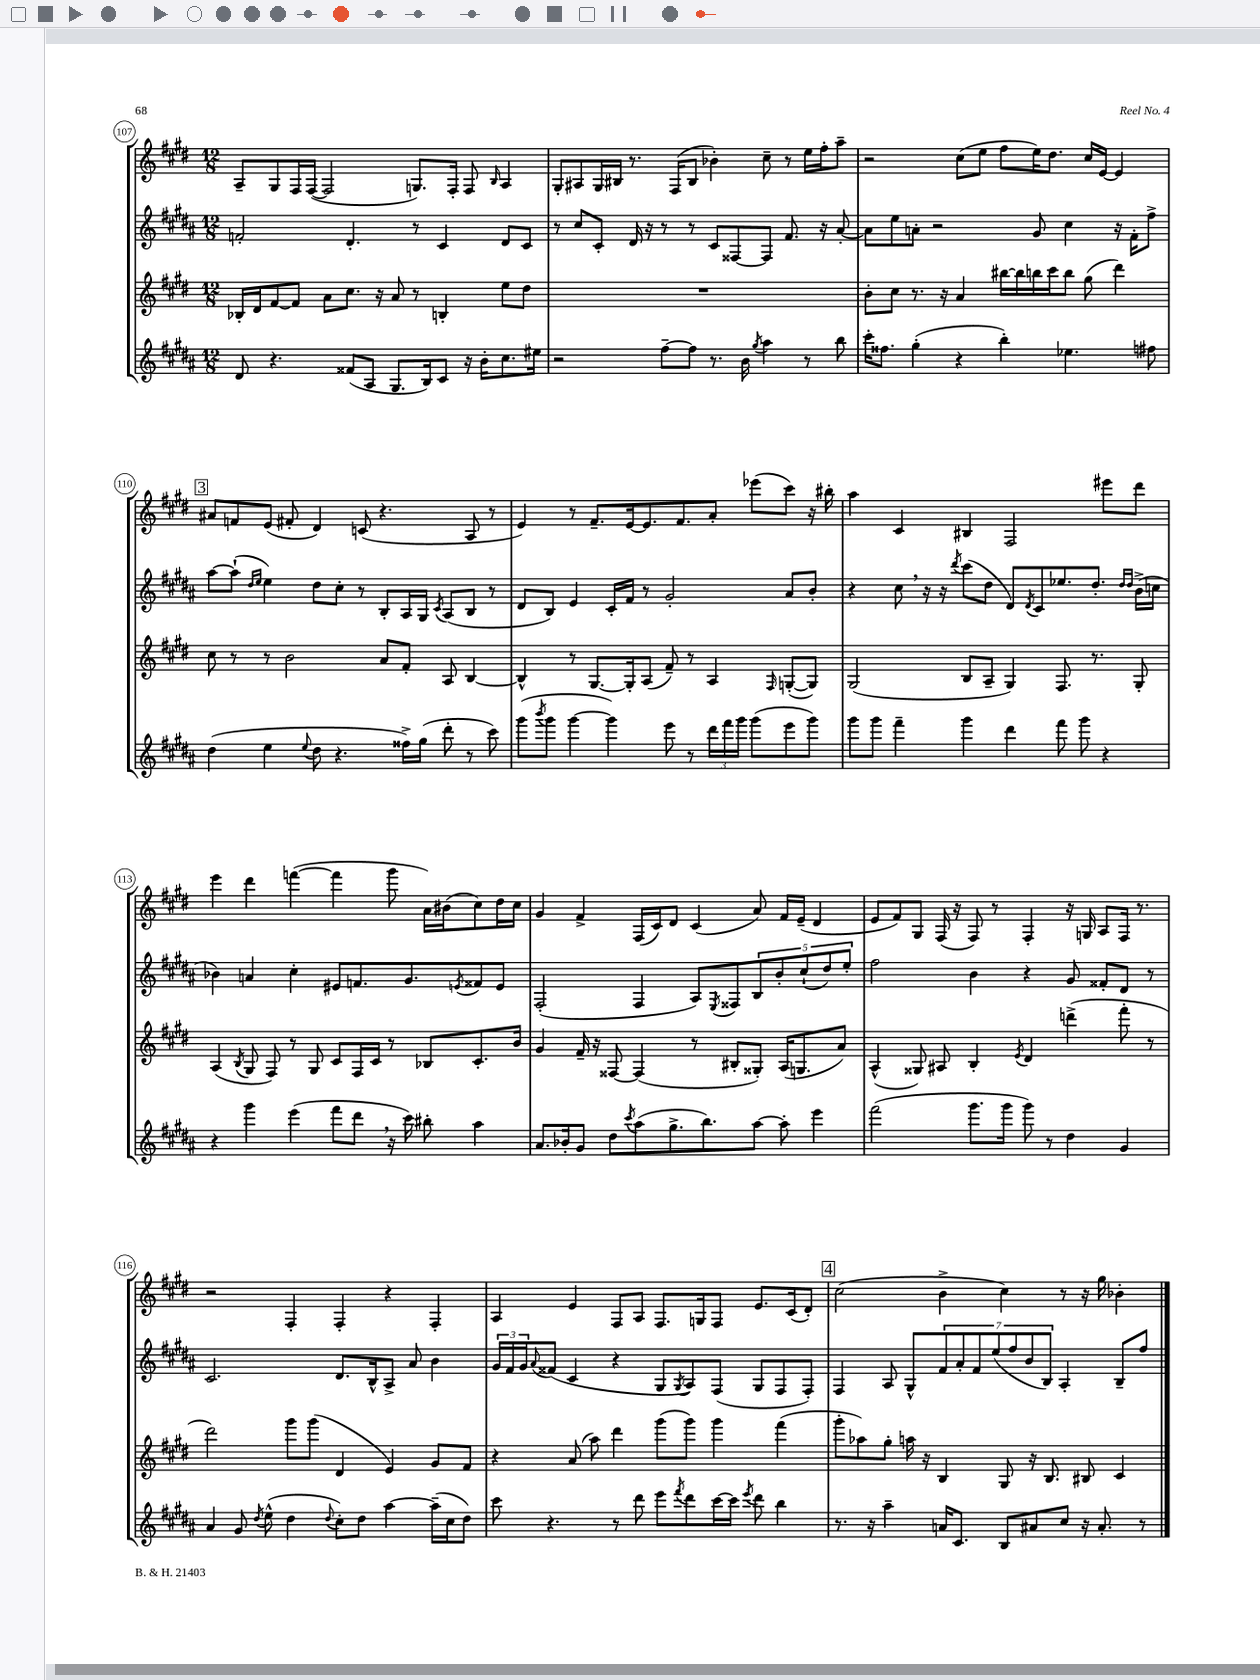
<<
\new StaffGroup <<
\new Staff = "s0" {
    \clef treble \key e \major \numericTimeSignature \time 12/8
    a8-- gis8 fis16 fis16~( fis2 g8.) fis16-. fis8 \grace { b16 } a4 |
    gis8-. ais8 gis16 bis16 r8. fis16( bis8 bes'4-.) cis''8-- r8 e''16 fis''16-. a''8-- |
    r2 cis''8( e''8 fis''8 e''16) dis''8. cis''16 e'16~ e'4 |
    \mark \markup { \box "3" } ais'8 f'8 e'8( fis'8-. dis'4) c'8( r4. a8 r8 |
    e'4) r8 fis'8.-- e'16~ e'8. fis'8. a'8-. ees'''8( cis'''8) r16 bis''16-. |
    a''4 cis'4 bis4 fis2 eis'''8 dis'''8 |
    e'''4 dis'''4 f'''4~( f'''4 gis'''8 a'16) bis'16( cis''8) dis''16 cis''16 |
    gis'4 fis'4-> fis16( cis'16) dis'8 cis'4( a'8) fis'16 e'16--( dis'4 |
    e'8 fis'8) gis8 fis16( r16 fis8) r8 fis4-. r16 g16 a8 fis16 r8. |
    r2 fis4-. fis4-. r4 fis4-. |
    a4 e'4 fis8 a8 fis8. g16 fis8 e'8. cis'16( dis'8-.) |
    \mark \markup { \box "4" } cis''2( b'4-> cis''4) r8 r16 gis''16 bes'4-. \bar "|." |
}
\new Staff = "s1" {
    \clef treble \key b \major \numericTimeSignature \time 12/8
    f'2-. dis'4.-. r8 cis'4 dis'8 cis'8 |
    r8 cis''8 cis'8-. dis'16 r16 r8 r8 cis'8 fisis8~ fisis8 fis'8. r16 ais'8~-. |
    ais'8 e''8 a'8-. r2 gis'8 cis''4 r16 fis'16-. fis''8-> |
    \mark \markup { \box "3" } ais''8~ ais''8-!( \grace { dis''16 e''16 } e''4) dis''8 cis''8-. r8 b8-. ais16 gis16 \acciaccatura { cis'8 } ais8( b8 r8 |
    dis'8 b8) e'4 cis'16-. fis'16 r8 gis'2-. ais'8 b'8-. |
    r4 cis''8 \breathe r16 r16 \acciaccatura { dis'''8 } cis'''8( dis''8 dis'8) \acciaccatura { dis'8 } cis'8 ees''8. dis''8.-. \grace { dis''16 dis''16 } b'16->( c''16 |
    bes'4) a'4 cis''4-. eis'8 f'8. gis'8. \acciaccatura { e'8 } fisis'8 e'8 |
    fis2-.( fis4 ais8) \acciaccatura { e8 } fisis8 \tuplet 5/4 { b8 b'8-. cis''8-!( dis''8) e''8-. } |
    fis''2 b'4 r4 gis'8 fisis'8-. dis'8 r8 |
    cis'2. dis'8. b16-^ ais8-> ais'8 b'4 |
    \tuplet 3/2 { gis'16 fis'16 gis'16 } \appoggiatura { ais'8 } fisis'8( cis'4 r4 gis8 \acciaccatura { gis8 } ais8) fis8( gis8 fis8 fis8-.) |
    \mark \markup { \box "4" } fis4 ais8 gis8-^ \tuplet 7/4 { fis'8 ais'8-. fis'8 e''8( fis''8 b'8 b8) } ais4-. b8-- fis''8 \bar "|." |
}
\new Staff = "s2" {
    \clef treble \key e \major \numericTimeSignature \time 12/8
    bes16-. dis'16 fis'8~ fis'8 a'8 cis''8. r16 a'8 r8 b4-. e''8 dis''8 |
    R1. |
    b'8-. cis''8 r8. r16 a'4 bis''16~ bis''16 b''16 cis'''16 b''8 gis''8( dis'''4) |
    \mark \markup { \box "3" } cis''8 r8 r8 b'2 a'8 fis'8-. a8 b4~ |
    b4-^ r8 gis8.~ gis16-. a8( fis'8--) r8 a4 \grace { fis16 } g8~-.( g8) |
    gis2( b8 a8-- gis4) fis8. r8. gis8-. |
    a4( \acciaccatura { b8 } gis8 fis8) r8 gis8 cis'8 fis16 cis'16 r8 bes8 cis'8.-. b'16 |
    gis'4 fis'16-- r16 fisis8~ fisis4( r8 bis8-. gisis8-.) a16( g8. a'8) |
    a4-^( gisis8) ais8 b4-. \acciaccatura { e'8 } dis'4 d'''4->( fis'''8-. r8 |
    dis'''2) gis'''8 gis'''8( dis'4 e'4) gis'8 fis'8 |
    r4 a'8( a''8) dis'''4 gis'''8( gis'''8) gis'''4 fis'''4( |
    \mark \markup { \box "4" } gis'''8-. aes''8) gis''8-. a''16 r16 b4 gis8 r16 b8. bis8 cis'4 \bar "|." |
}
\new Staff = "s3" {
    \clef treble \key b \major \numericTimeSignature \time 12/8
    dis'8 r4. fisis'8( ais8 gis8. b16) cis'8 r16 b'16-. cis''8. eis''16 |
    r2 fis''8~-- fis''8 r8. b'16 \acciaccatura { gis''8 } ais''4 r8 b''8 |
    cis'''16-. fisis''8. gis''4-.( r4 b''4-.) ees''4. fis''8 |
    \mark \markup { \box "3" } dis''4( e''4 \appoggiatura { e''8 } dis''8 r4. fisis''16->) gis''16( dis'''8-. r8 cis'''8) |
    gis'''8( \acciaccatura { b'''8 } gis'''8 gis'''4~ gis'''4) e'''8 r8 \tuplet 3/2 { dis'''16 fis'''16 gis'''16 } gis'''8( e'''8 gis'''8) |
    gis'''8 gis'''8 fis'''4-- gis'''4 dis'''4 fis'''8 gis'''8 r4 |
    r4 gis'''4 e'''4( fis'''8 dis'''8 \breathe r16 cis'''16) bis''8-. ais''4 |
    ais'8. bes'16-. gis'8 dis''8 \acciaccatura { cis'''8 } ais''8( gis''8.-> b''8.) ais''8~ ais''8-. e'''4 |
    fis'''2( gis'''8. gis'''16 gis'''8) r8 dis''4 gis'4 |
    ais'4 gis'8 \acciaccatura { dis''8 } e''8-^( dis''4 \appoggiatura { dis''8 } cis''8-.) dis''8 ais''4~ ais''16--( cis''16 dis''8) |
    cis'''8 r4. r8 dis'''8 e'''8 \acciaccatura { fis'''8 } dis'''8 cis'''16~ cis'''16 \acciaccatura { e'''8 } dis'''8 b''4 |
    \mark \markup { \box "4" } r8. r16 ais''4-- a'16 cis'8. b8 ais'8 cis''8 r16 ais'8.-. r8 \bar "|." |
}
>>
>>
\layout { \context { \Score currentBarNumber = #107 \override BarNumber.stencil = #(make-stencil-circler 0.1 0.3 ly:text-interface::print) } }
